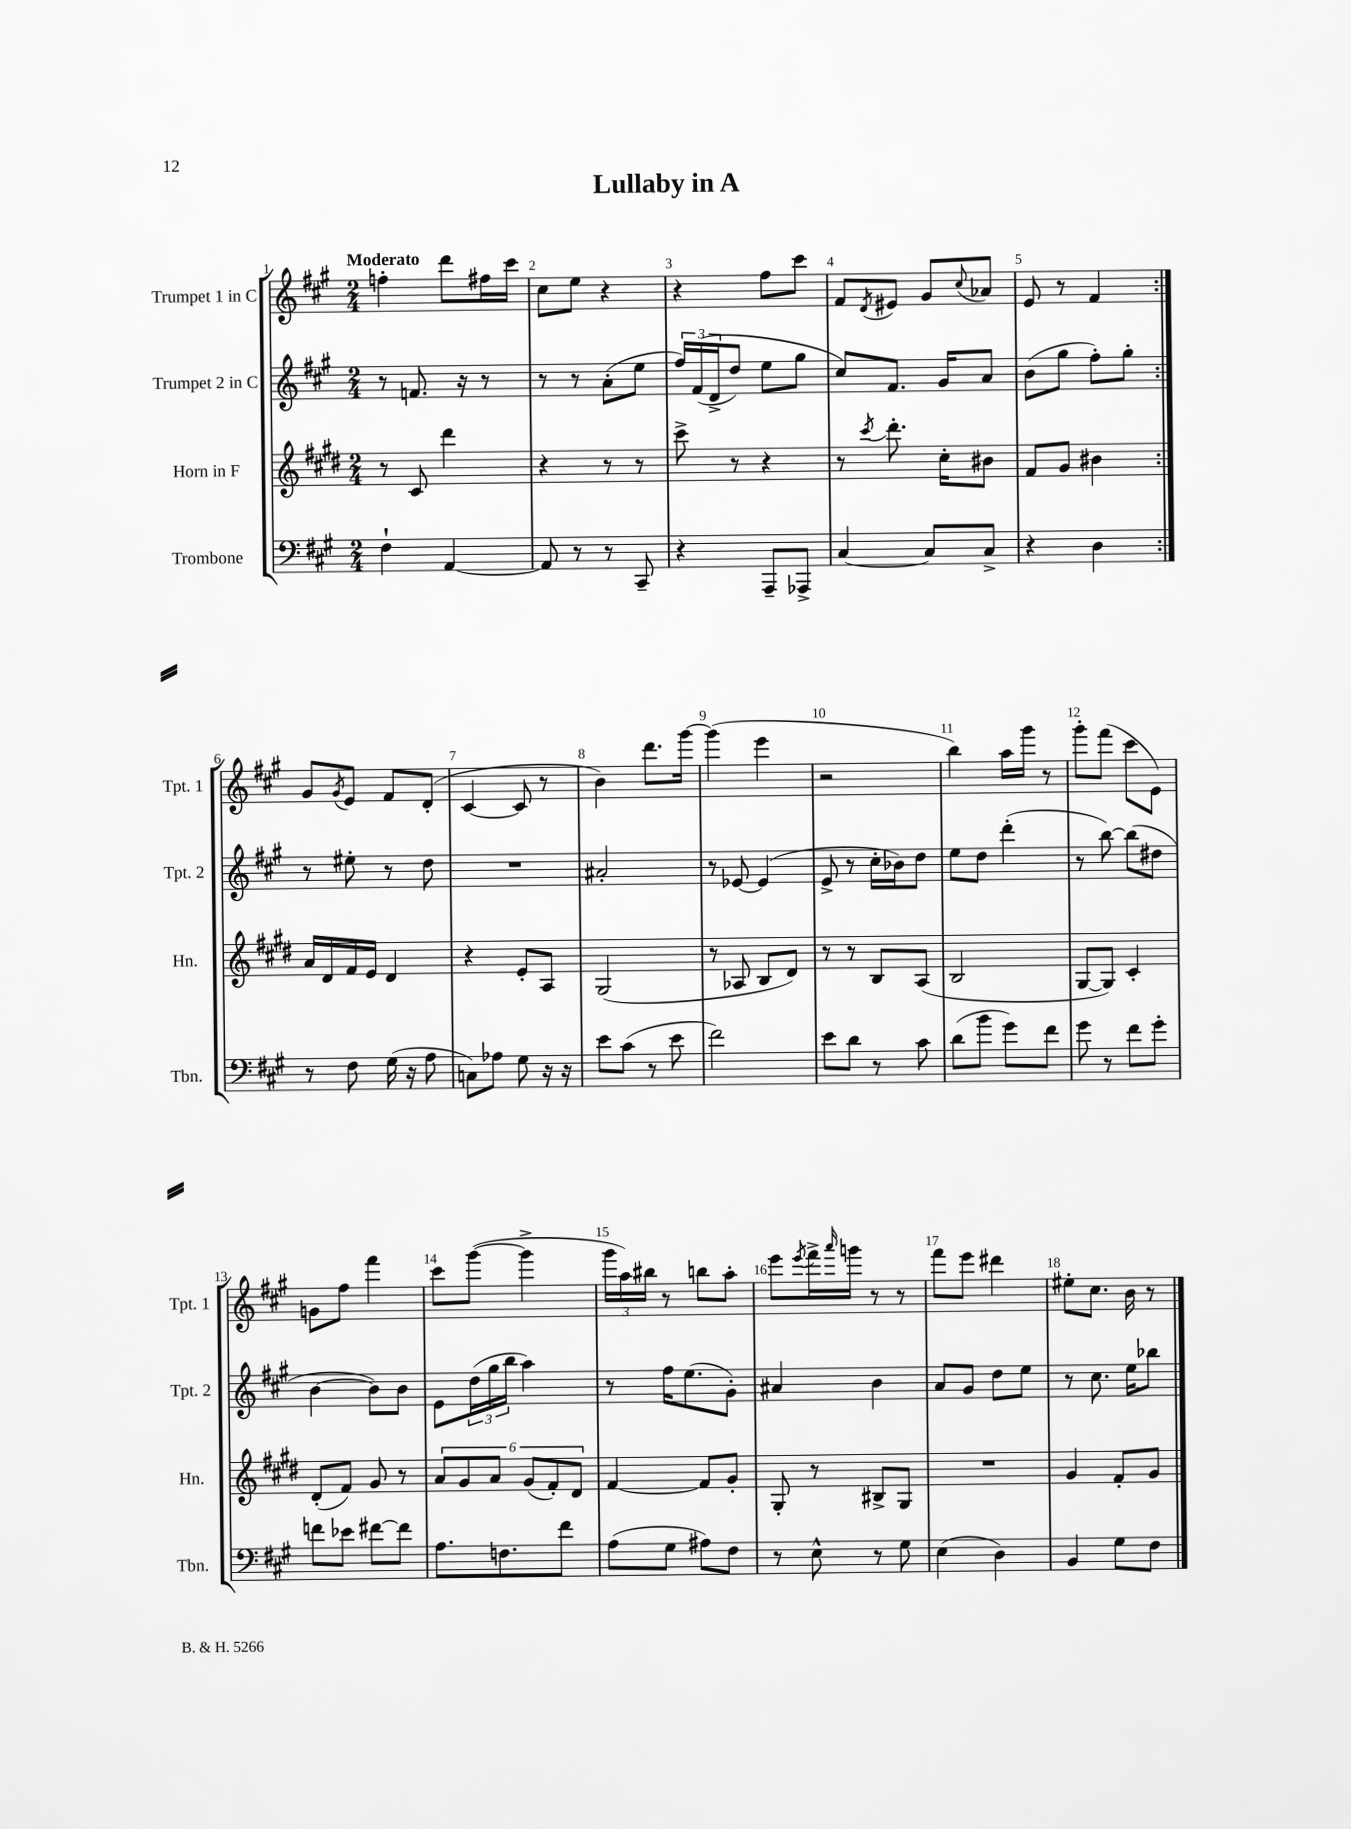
\header { title = "Lullaby in A" }
<<
\new StaffGroup <<
\new Staff = "s0" \with { instrumentName = "Trumpet 1 in C" shortInstrumentName = "Tpt. 1" } {
    \clef treble \key a \major \numericTimeSignature \time 2/4 \tempo "Moderato"
    \repeat volta 2 { f''4-. d'''8 fis''16 cis'''16 |
    cis''8 e''8 r4 |
    r4 fis''8 cis'''8 |
    fis'8 \acciaccatura { d'8 } eis'8 gis'8 \appoggiatura { cis''8 } aes'8 |
    e'8 r8 fis'4 | }
    gis'8 \acciaccatura { gis'8 } e'8 fis'8 d'8-.( |
    cis'4~ cis'8 r8 |
    b'4) d'''8. gis'''16~ |
    gis'''4( e'''4 |
    r2 |
    b''4) a''16 gis'''16 r8 |
    gis'''8-. fis'''8( cis'''8 e'8) |
    g'8 fis''8 fis'''4 |
    cis'''8 gis'''8~( gis'''4-> |
    \tuplet 3/2 { gis'''16 a''16) bis''16 } r8 b''8 a''8-. |
    e'''8 \acciaccatura { e'''8 } fis'''16-> \grace { a'''16 } g'''16 r8 r8 |
    fis'''8 e'''8 dis'''4 |
    eis''8-. cis''8. b'16 r8 \bar "|." |
}
\new Staff = "s1" \with { instrumentName = "Trumpet 2 in C" shortInstrumentName = "Tpt. 2" } {
    \clef treble \key a \major \numericTimeSignature \time 2/4
    \repeat volta 2 { r8 f'8. r16 r8 |
    r8 r8 a'8-.( e''8 |
    \tuplet 3/2 { fis''16) fis'16(\( d'16-> } d''8) e''8 gis''8 |
    cis''8\) fis'8. gis'16 a'8 |
    b'8( gis''8 fis''8-.) gis''8-. | }
    r8 eis''8-. r8 d''8 |
    R2 |
    ais'2-. |
    r8 ees'8~ ees'4( |
    e'8-> r8 cis''16-. bes'16) d''8 |
    e''8 d''8 d'''4-.( |
    r8 b''8~) b''8( dis''8 |
    b'4~ b'8) b'8 |
    e'8 \tuplet 3/2 { d''16( gis''16 b''16 } a''4) |
    r8 fis''16 e''8.( gis'8-.) |
    ais'4 b'4 |
    a'8 gis'8 d''8 e''8 |
    r8 cis''8. e''16 bes''8 \bar "|." |
}
\new Staff = "s2" \with { instrumentName = "Horn in F" shortInstrumentName = "Hn." } {
    \clef treble \key e \major \numericTimeSignature \time 2/4
    \repeat volta 2 { r8 cis'8 dis'''4 |
    r4 r8 r8 |
    cis'''8-> r8 r4 |
    r8 \acciaccatura { cis'''8 } dis'''8.-. cis''16-. bis'8 |
    fis'8 gis'8 bis'4 | }
    a'16 dis'16 fis'16 e'16 dis'4 |
    r4 e'8-. a8 |
    gis2( |
    r8 aes8 b8 dis'8) |
    r8 r8 b8 a8( |
    b2 |
    gis8~ gis8) cis'4-. |
    dis'8-.( fis'8) gis'8 r8 |
    \tuplet 6/4 { a'8 gis'8 a'8 gis'8( fis'8-.) dis'8 } |
    fis'4~ fis'8 gis'8-. |
    gis8-. r8 bis8-> gis8 |
    R2 |
    gis'4 fis'8-. gis'8 \bar "|." |
}
\new Staff = "s3" \with { instrumentName = "Trombone" shortInstrumentName = "Tbn." } {
    \clef bass \key a \major \numericTimeSignature \time 2/4
    \repeat volta 2 { fis4-! a,4~ |
    a,8 r8 r8 cis,8-- |
    r4 a,,8-- aes,,8-> |
    cis4~ cis8 cis8-> |
    r4 d4 | }
    r8 fis8 gis16( r16 a8 |
    c8) aes8 gis8 r16 r16 |
    e'8 cis'8( r8 e'8 |
    fis'2) |
    e'8 d'8 r8 cis'8 |
    d'8( b'8 gis'8) fis'8 |
    gis'8 r8 fis'8 gis'8-. |
    f'8 ees'8 fis'8~ fis'8 |
    a8. f8. fis'8 |
    a8( gis8 ais8) fis8 |
    r8 e8-^ r8 gis8 |
    e4( d4) |
    b,4 gis8 fis8 \bar "|." |
}
>>
>>
\layout { \context { \Score \override BarNumber.break-visibility = ##(#f #t #t) barNumberVisibility = #all-bar-numbers-visible } }
